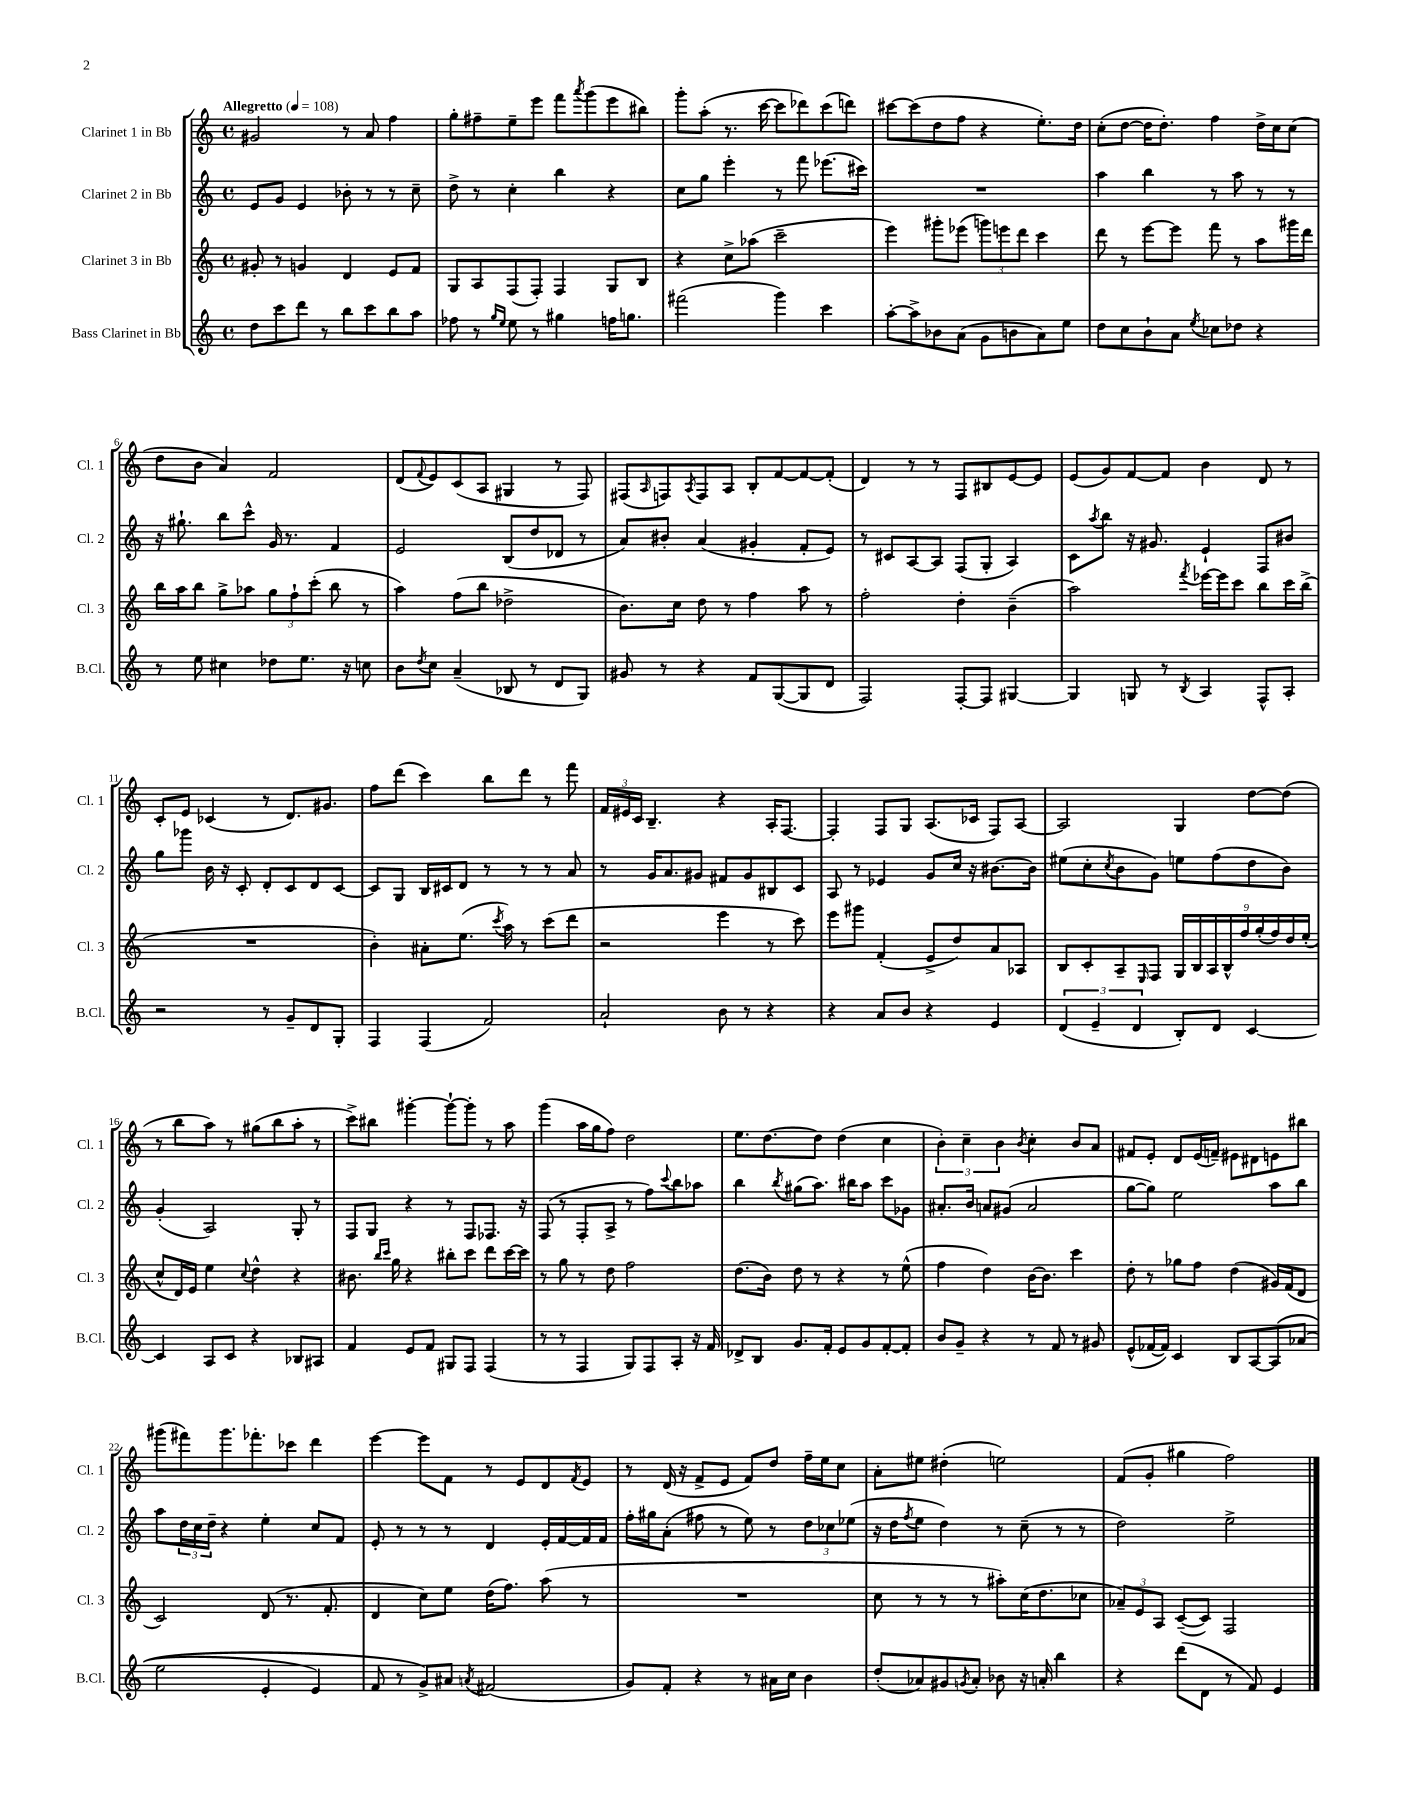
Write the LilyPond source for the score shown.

<<
\new StaffGroup <<
\new Staff = "s0" \with { instrumentName = "Clarinet 1 in Bb" shortInstrumentName = "Cl. 1" } {
    \clef treble \key c \major \defaultTimeSignature \time 4/4 \tempo "Allegretto" 4 = 108
    gis'2 r8 a'8 f''4 |
    g''8-. fis''8-- e''8-- e'''8 f'''8 \acciaccatura { a'''8 } g'''8( e'''8 bis''8) |
    g'''8-. a''8-.( r8. c'''16~ c'''8 des'''8) c'''8( d'''8) |
    cis'''8~ cis'''8( d''8 f''8 r4 e''8.-.) d''16 |
    c''8-.( d''8~ d''16 d''8.-.) f''4 d''16-> c''16 c''8( |
    d''8 b'8 a'4) f'2 |
    d'8( \appoggiatura { f'8 } e'8) c'8( a8 gis4 r8 f8) |
    fis8( \grace { a16 } f8) \acciaccatura { a8 } f8 a8 b8-. f'8~ f'8~ f'8-.( |
    d'4) r8 r8 f8 bis8 e'8~ e'8 |
    e'8( g'8) f'8~ f'8 b'4 d'8 r8 |
    c'8-. e'8 ces'4( r8 d'8.) gis'8. |
    f''8 d'''8( c'''4) b''8 d'''8 r8 f'''8 |
    \tuplet 3/2 { f'16 eis'16 c'16 } b4.-- r4 a16-. f8.~ |
    f4-. f8 g8 a8.( ces'16 f8) a8~ |
    a2 g4 d''8~ d''8( |
    r8 b''8 a''8) r8 gis''8( b''8 a''8-. r8 |
    c'''8->) bis''8 gis'''4~-. gis'''8~-! gis'''8-. r8 a''8 |
    g'''4( a''16 g''16 f''8) d''2 |
    e''8. d''8.~ d''8 d''4( c''4 |
    \tuplet 3/2 { b'4-.) c''4-- b'4 } \acciaccatura { b'8 } c''4-. b'8 a'8 |
    fis'8 e'8-. d'8 e'16( f'16--) eis'8 dis'8 e'8 bis''8 |
    gis'''8( fis'''8) gis'''8. fes'''8.-. ces'''8 d'''4 |
    e'''4~ e'''8 f'8 r8 e'8 d'8 \acciaccatura { f'8 } e'8 |
    r8 d'16( r16 f'8-> e'8 f'8) d''8 f''16-- e''16 c''8 |
    a'8-. eis''8 dis''4-.( e''2) |
    f'8( g'8-. gis''4 f''2) \bar "|." |
}
\new Staff = "s1" \with { instrumentName = "Clarinet 2 in Bb" shortInstrumentName = "Cl. 2" } {
    \clef treble \key c \major \defaultTimeSignature \time 4/4
    e'8 g'8 e'4 bes'8-. r8 r8 c''8-- |
    d''8-> r8 c''4-. b''4 r4 |
    c''8 g''8 e'''4-. r8 f'''8 ees'''8.( cis'''16) |
    R1 |
    a''4 b''4 r8 a''8 r8 r8 |
    r16 gis''8.-! b''8 c'''8-^ g'16 r8. f'4 |
    e'2 b8( d''8 des'8 r8 |
    a'8) bis'8-. a'4( gis'4-. f'8-. e'8) |
    r8 cis'8 a8~ a8 f8( g8-. a4) |
    c'8 \acciaccatura { a''8 } b''8 r16 gis'8. e'4-! f8 bis'8 |
    g''8 ges'''8 b'16 r16 c'8-. d'8-. c'8 d'8 c'8~ |
    c'8 g8 b16 cis'16 d'8 r8 r8 r8 a'8 |
    r8 g'16 a'8. gis'8 fis'8 gis'8 bis8 c'8 |
    a8 r8 ees'4 g'8 c''16 r16 bis'8.~ bis'16 |
    eis''8( c''8-. \acciaccatura { c''8 } b'8 g'8) e''8 f''8( d''8 b'8) |
    g'4-.( a2) g8-. r8 |
    f8 g8 r4 r8 f8 fes8. r16 |
    f8( r8 f8-. a8-> r8 f''8) \appoggiatura { c'''8 } b''8 aes''8 |
    b''4 \acciaccatura { b''8 } gis''8( a''8.) bis''16 a''8 c'''8 ges'8 |
    ais'8.-. b'16 a'8 gis'8( a'2 |
    g''8~ g''8) e''2 a''8 b''8 |
    a''8 \tuplet 3/2 { d''16 c''16 d''16-- } r4 e''4-. c''8 f'8 |
    e'8-. r8 r8 r8 d'4 e'16-. f'16~ f'16 f'16 |
    f''16-. gis''16 a'8-.( fis''8 r8 e''8) r8 \tuplet 3/2 { d''8 ces''8 ees''8( } |
    r16 d''16 \acciaccatura { f''8 } e''8 d''4) r8 c''8--( r8 r8 |
    d''2) e''2-> \bar "|." |
}
\new Staff = "s2" \with { instrumentName = "Clarinet 3 in Bb" shortInstrumentName = "Cl. 3" } {
    \clef treble \key c \major \defaultTimeSignature \time 4/4
    gis'8-. r8 g'4 d'4 e'8 f'8 |
    g8 a8 f8( f8-.) f4 g8 b8 |
    r4 c''8-> aes''8( c'''2-- |
    e'''4) gis'''8-. ees'''8( \tuplet 3/2 { g'''8) e'''8 d'''8 } c'''4 |
    d'''8 r8 e'''8~ e'''8 f'''8 r8 a''8 gis'''16 d'''16 |
    b''16 a''16 b''8 g''8-> aes''8 \tuplet 3/2 { g''8 f''8-! c'''8-.( } b''8 r8 |
    a''4) f''8( b''8 des''2-> |
    b'8.) c''16 d''8 r8 f''4 a''8 r8 |
    f''2-. d''4-. b'4--( |
    a''2) \acciaccatura { f'''8 } ees'''16~ ees'''16 c'''8 b''8 c'''16 b''16->( |
    R1 |
    b'4-.) ais'8-. e''8.( \acciaccatura { c'''8 } a''16) r8 c'''8( d'''8 |
    r2 e'''4 r8 c'''8) |
    e'''8 gis'''8 f'4-.( e'8-> d''8) a'8 aes8 |
    b8 c'8-. a8-- \grace { e16 } f8 \tuplet 9/8 { g16 b16 a16 b16-^ f''16 g''16-.( f''16) d''16 e''16-.( } |
    c''8-^ d'16) e'16 e''4 \appoggiatura { c''8 } d''4-^ r4 |
    bis'8. \grace { b''16 c'''16 } g''16 r4 bis''8-. c'''8 d'''8 c'''16~ c'''16 |
    r8 g''8 r8 d''8 f''2 |
    d''8.( b'16) d''8 r8 r4 r8 e''8-^( |
    f''4 d''4) b'16~ b'8. c'''4 |
    d''8-. r8 ges''8 f''8 d''4( gis'16) f'16( d'8 |
    c'2) d'8( r8. f'8.-. |
    d'4 c''8) e''8 d''16( f''8.) a''8( r8 |
    R1 |
    c''8 r8 r8 r8 ais''8-.) c''16( d''8. ces''8 |
    \tuplet 3/2 { aes'8--) e'8 a8 } c'8~--( c'8) f2 \bar "|." |
}
\new Staff = "s3" \with { instrumentName = "Bass Clarinet in Bb" shortInstrumentName = "B.Cl." } {
    \clef treble \key c \major \defaultTimeSignature \time 4/4
    d''8 c'''8 d'''8 r8 b''8 c'''8 b''8 a''8 |
    fes''8 r8 \grace { g''16 e''16 } e''8 r8 gis''4 f''16 g''8. |
    fis'''2( g'''4) c'''4 |
    a''8~-. a''8-> bes'8 a'8( g'8 b'8 a'8) e''8 |
    d''8 c''8 b'8-! a'8 \acciaccatura { e''8 } ces''8 des''8 r4 |
    r8 e''8 cis''4 des''8 e''8. r16 c''8 |
    b'8 \acciaccatura { d''8 } c''8 a'4--( bes8 r8 d'8 g8) |
    gis'8 r8 r4 f'8 g8~( g8 d'8 |
    f2) f8~-. f8 gis4~ |
    gis4 g8 r8 \acciaccatura { b8 } a4 f8-^ a8-. |
    r2 r8 g'8-- d'8 g8-. |
    f4 f4( f'2) |
    a'2-! b'8 r8 r4 |
    r4 a'8 b'8 r4 e'4 |
    \tuplet 3/2 { d'4( e'4-- d'4 } b8-.) d'8 c'4~ |
    c'4 a8 c'8 r4 bes8 ais8 |
    f'4 e'8 f'8 gis8 f8 f4( |
    r8 r8 f4 g8) f8 a8-. r16 f'16 |
    des'8-> b8 g'8. f'16-. e'8 g'8 f'8~-. f'8-. |
    b'8 g'8-- r4 r8 f'8 r8 gis'8 |
    e'8-^( fes'16~ fes'16) c'4 b8 a8~ a8\( aes'8( |
    e''2 e'4-. e'4) |
    f'8 r8 g'8->\) ais'8 \acciaccatura { a'8 } fis'2( |
    g'8) f'8-. r4 r8 ais'16 c''16 b'4 |
    d''8-.( aes'8) gis'8 \acciaccatura { g'8 } aes'8-. bes'8 r16 a'16-. b''4 |
    r4 d'''8( d'8 r8 f'8) e'4 \bar "|." |
}
>>
>>
